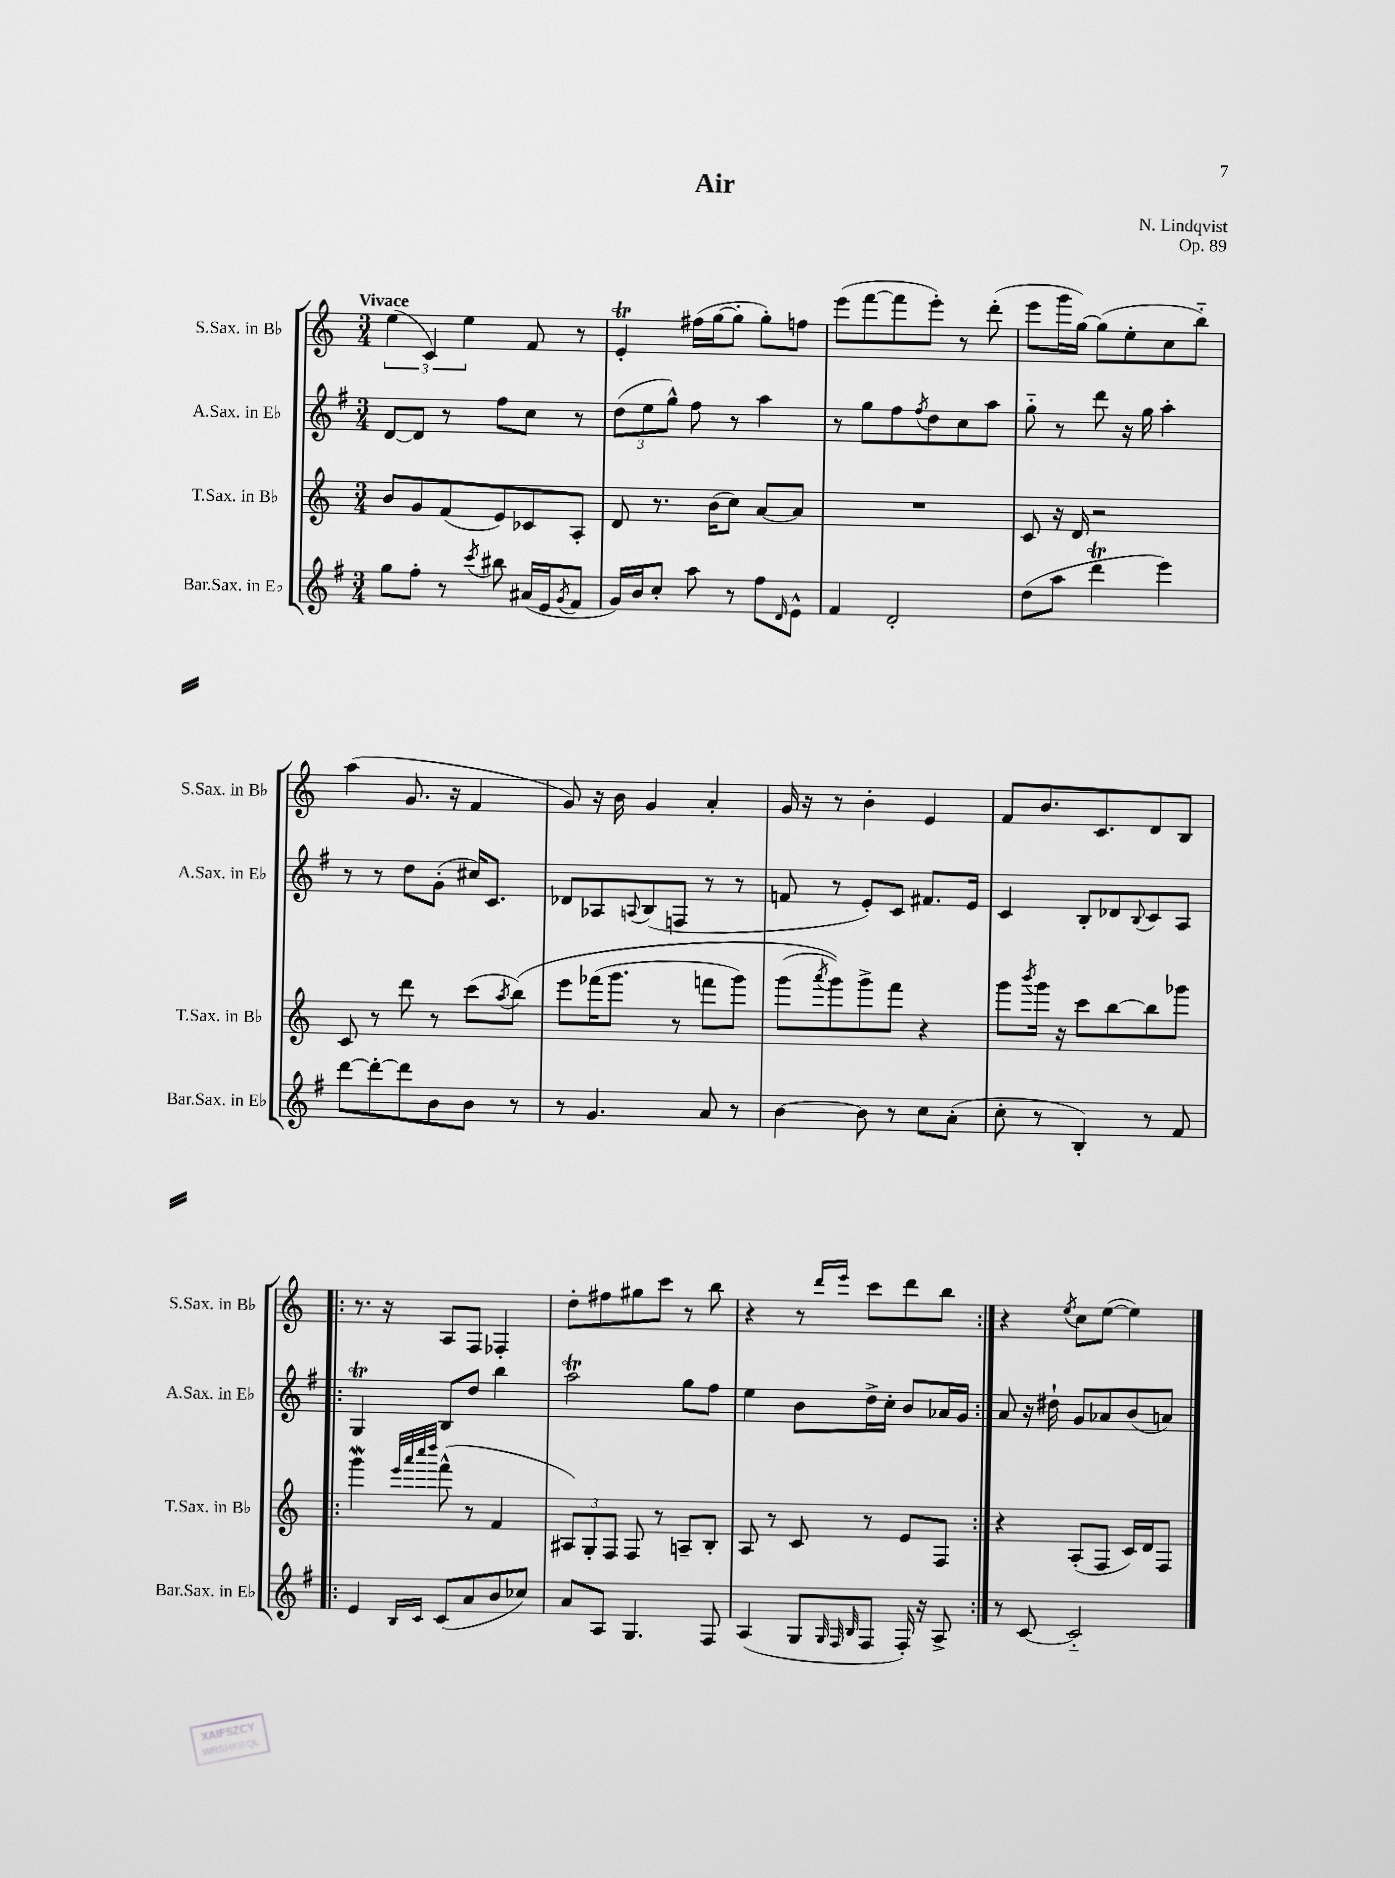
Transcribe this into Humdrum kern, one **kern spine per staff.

**kern	**kern	**kern	**kern
*staff4	*staff3	*staff2	*staff1
*clefG2	*clefG2	*clefG2	*clefG2
*k[f#]	*k[]	*k[f#]	*k[]
*M3/4	*M3/4	*M3/4	*M3/4
8gg\L	8b/L	[8d/L	(6ee\
8ff#'\J	8g/	8d/]J	.
.	.	.	6c/)
8r	(8f/	8r	.
.	.	.	6ee\
8qccc/	.	.	.
8bb#\	8e/)	8ff#\L	.
(16a#/LL	8c-/	8cc\J	8f/
16e/J	.	.	.
8qg/	.	.	.
8f#/J	8A'/J	8r	8r
=	=	=	=
16g/LL)	8d/	(12dd\L	4e'/
16b/J	.	.	.
.	.	12ee\	.
8cc'/J	8.r	.	.
.	.	12gg^^\J)	.
8aa\	.	8ff#\	(16ff#\LL
.	(16b\LK	.	[16gg\J
8r	8cc\J)	8r	8gg'\]J
8ff#\L	[8a/L	4aa\	8gg'\L)
16qqd/	.	.	.
8e^^\J	8a/]J	.	8ff\J
=	=	=	=
4f#/	2.r	8r	(8eee\L
.	.	8gg\L	[8fff\
2d'/	.	8ff#\	8fff\]
.	.	8qff#/	.
.	.	8dd\	8eee'\J)
.	.	8cc\	8r
.	.	8aa\J	(8ddd'\
=	=	=	=
(8dd\L	8c/	8gg'~\	8eee\L
8aa\J	16r	8r	16ggg\L
.	16d/	.	[16gg\JJ)
4ddd\	2r	8ddd\	(8gg\]L
.	.	16r	8ee'\
.	.	16gg\	.
4eee\)	.	4aa'\	8cc\
.	.	.	8bb'~\J)
=	=	=	=
[8ddd\L	8c/	8r	(4aa\
8ddd'\_	8r	8r	.
8ddd\]	8ddd\	8dd\L	8.g/
8b\	8r	(8g'\J	.
.	.	.	16r
8b\J	(8ccc\L	16cc#/LK)	4f/
.	.	8.c/J	.
.	8qaa/	.	.
8r	&(8bb\J)	.	.
=	=	=	=
8r	8eee\L	8d-/L	8g/)
4.g/	(16fff-\K	8A-/	16r
.	8.ggg\J	.	16b\
.	.	8qqA/	.
.	.	(8B/	4g/
.	8r	8F/J	.
8a/	8fff\L	8r	4a'/
8r	8ggg\J)	8r	.
=	=	=	=
[4b\	(8ggg\L	8f/	16g/
.	.	.	16r
.	8qaaa/	.	.
.	8ggg\)&)	8r	8r
8b\]	8ggg^\	8e'/L)	4b'\
8r	8fff\J	8c/J	.
8cc\L	4r	8.f#/L	4e/
(8a'\J	.	.	.
.	.	16e/Jk	.
=	=	=	=
8cc'\	8ggg\L	4c/	8f/L
.	8qbbb/	.	.
8r	16ggg\Jk	.	8.b/
.	16r	.	.
4B'/)	8ccc\L	8B'/L	.
.	.	.	8.c/
.	[8bb\	8d-/	.
.	.	8qqB/	.
8r	8bb\]	8c/	8d/
8f#/	8ggg-\J	8A/J	8B/J
=!|:	=!|:	=!|:	=!|:
4e/	4ggg\	4G/	8.r
.	.	.	16r
.	32qqeee/LLL	.	.
.	32qqaaa/	.	.
16qqB/LL	32qqcccc/	.	.
16qqc/JJ	32qqdddd/JJJ	.	.
(8c/L	(8fff^^\	8B/L	8A/L
8a/	8r	8dd/J	8F/J
8b/	4f/	4bb\	4F-'/
8cc-/J)	.	.	.
=	=	=	=
8a/L	12A#/L)	2aa\	8dd'\L
.	12G'/	.	.
8A/J	.	.	8ff#\
.	12F/J	.	.
4.G/	8F/	.	8gg#\
.	8r	.	8ccc\J
.	8A~/L	8gg\L	8r
8F#/	8B'/J	8ff#\J	8bb\
=	=	=	=
(4A/	8A/	4ee\	4r
.	8r	.	.
8G/L	8c/	8b\L	8r
32qqG/	.	.	.
32qqF#/	.	.	16qqddd/LL
32qqB/	.	.	16qqeee/JJ
8F#/J	8r	16dd^\L	8ccc\L
.	.	16cc'\JJ	.
16F#'/)	8e/L	8b/L	8ddd\
16r	.	.	.
8A^/	8F/J	16a-/L	8bb\J
.	.	16g/JJ	.
=:|!	=:|!	=:|!	=:|!
8r	4r	8a/	4r
[8c/	.	16r	.
.	.	16dd#`\	.
.	.	.	8qee/
2c'~/]	(8A'/L	8g/L	8cc\L
.	8F/J	8a-/	([8ee\J
.	16c/LL)	(8b/	4ee\])
.	16d/J	.	.
.	8F/J	8a/J)	.
==	==	==	==
*-	*-	*-	*-
